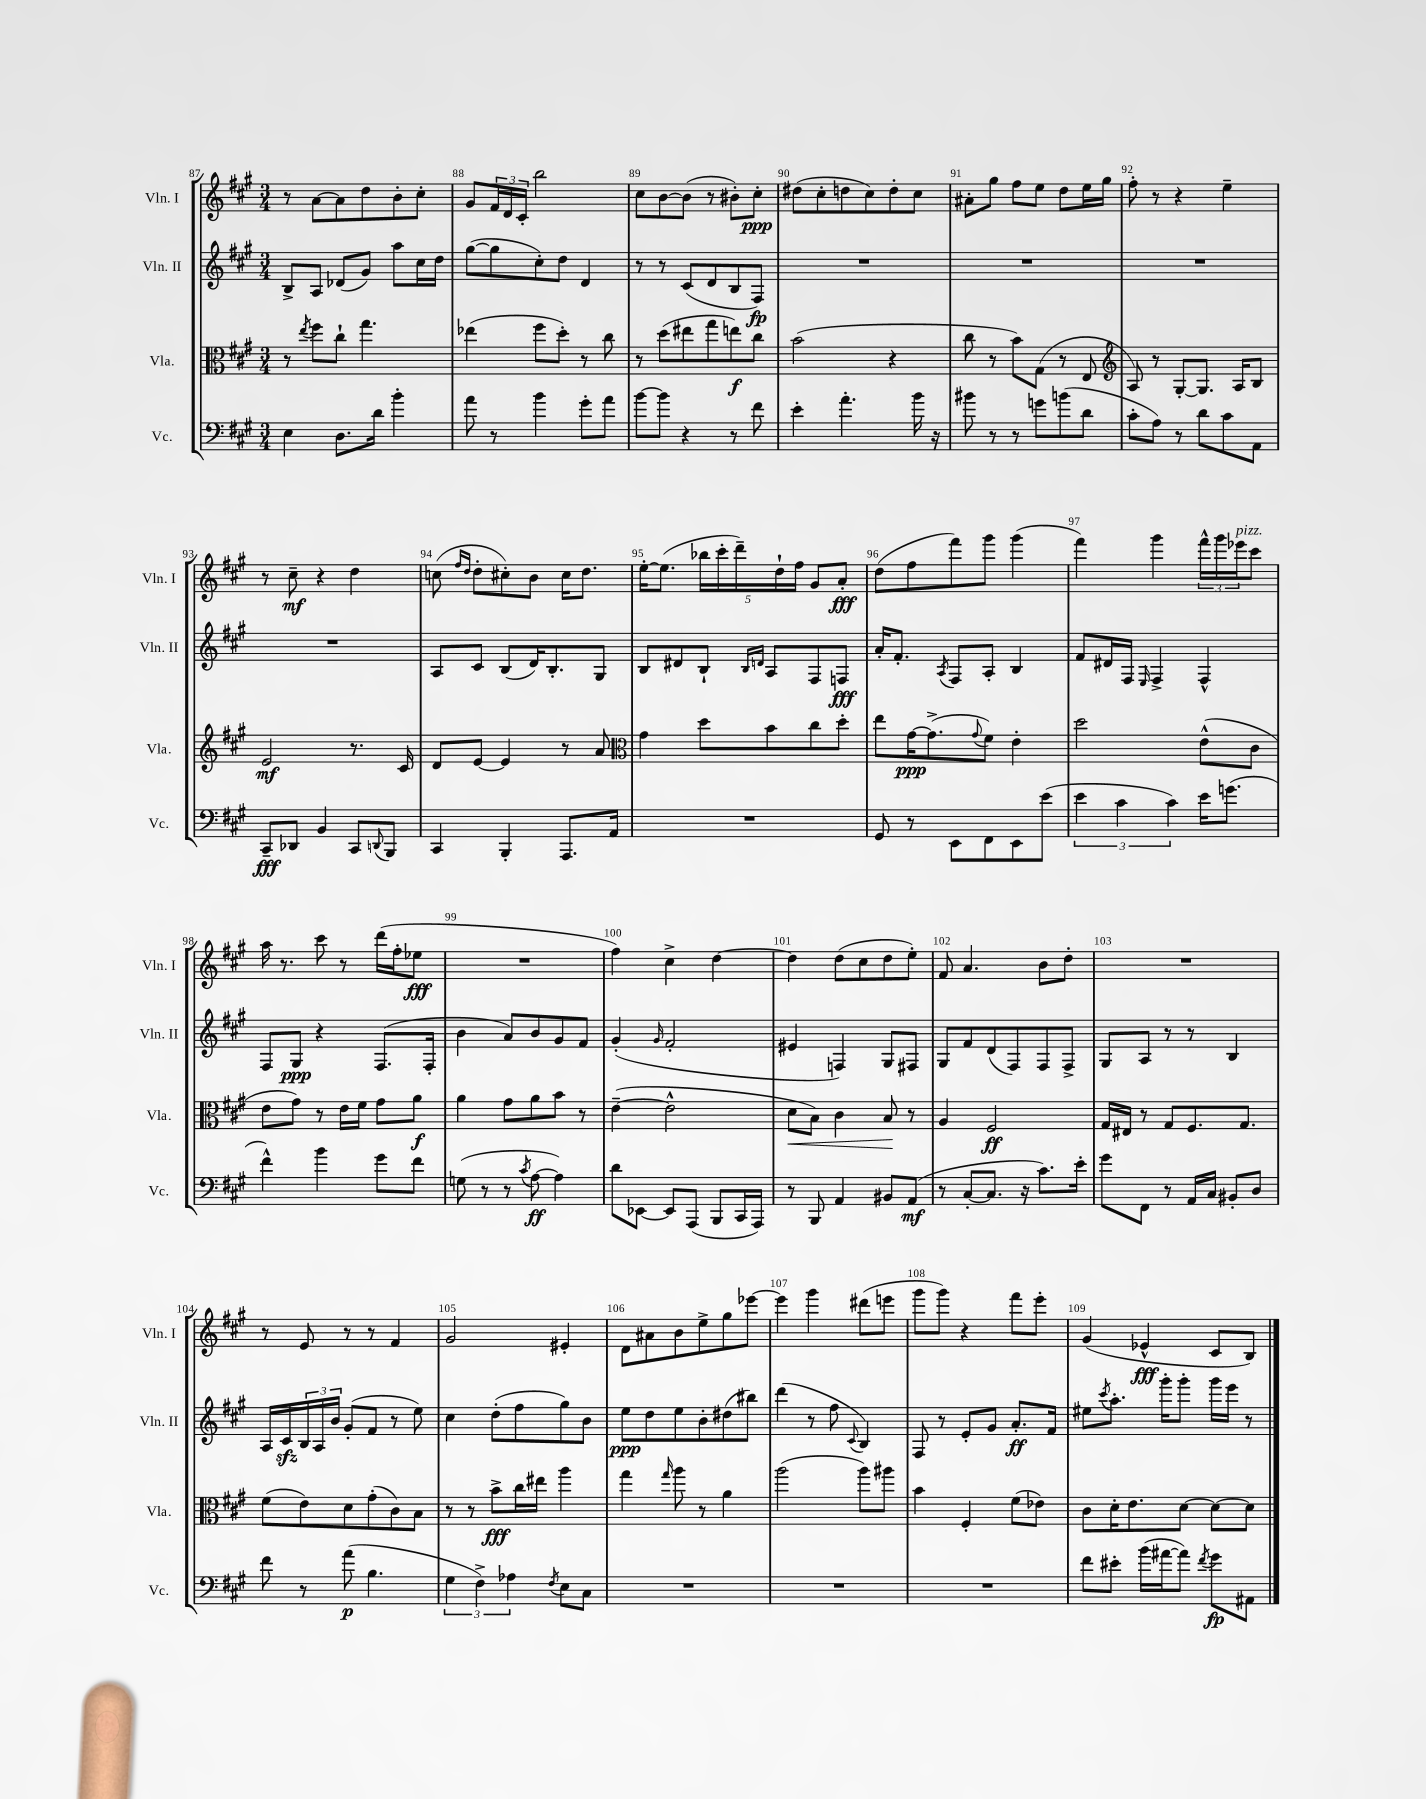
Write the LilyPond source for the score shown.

<<
\new StaffGroup <<
\new Staff = "s0" \with { instrumentName = "Vln. I" shortInstrumentName = "Vln. I" } {
    \clef treble \key a \major \numericTimeSignature \time 3/4
    r8 a'8~ a'8 d''8 b'8-. cis''8-. |
    gis'8 \tuplet 3/2 { fis'16 d'16 cis'16-. } b''2 |
    cis''8 b'8~ b'8( r8 bis'8-.) cis''8-.\ppp |
    dis''8( cis''8-. d''8 cis''8) d''8-. cis''8 |
    ais'8-. gis''8 fis''8 e''8 d''8 e''16 gis''16 |
    fis''8-. r8 r4 e''4-- |
    r8 cis''8--\mf r4 d''4 |
    c''8( \grace { fis''16 d''16 } d''8-. cis''8-.) b'8 cis''16 d''8. |
    e''16~-. e''8.( \tuplet 5/4 { bes''16 cis'''16-. d'''16--) d''16-! fis''16 } gis'8 a'8-.\fff |
    d''8( fis''8 fis'''8) gis'''8 gis'''4( |
    fis'''4) gis'''4 \tuplet 3/2 { fis'''16-^ gis'''16 ees'''16^\markup { \italic "pizz." } } cis'''8 |
    a''16 r8. cis'''8 r8 d'''16( fis''16-. ees''8\fff |
    R2. |
    fis''4) cis''4-> d''4~ |
    d''4 d''8( cis''8 d''8 e''8-.) |
    fis'8 a'4. b'8 d''8-. |
    R2. |
    r8 e'8 r8 r8 fis'4 |
    gis'2 eis'4-. |
    d'8 ais'8 b'8 e''8-> gis''8 ees'''8~ |
    ees'''4 gis'''4 dis'''8( e'''8 |
    gis'''8 gis'''8) r4 fis'''8 e'''8-. |
    gis'4( ees'4-^\fff cis'8 b8) \bar "|." |
}
\new Staff = "s1" \with { instrumentName = "Vln. II" shortInstrumentName = "Vln. II" } {
    \clef treble \key a \major \numericTimeSignature \time 3/4
    b8-> a8 des'8( gis'8) a''8 cis''16 d''16 |
    gis''8~( gis''8 cis''8-.) d''8 d'4 |
    r8 r8 cis'8( d'8 b8 fis8\fp) |
    R2. |
    R2. |
    R2. |
    R2. |
    a8 cis'8 b8( d'16) b8.-. gis8 |
    b8 dis'8 b8-! \grace { b16 d'16 } a8 fis8 f8\fff |
    a'16-. fis'8.-. \acciaccatura { a8 } fis8 a8-. b4 |
    fis'8 dis'16 fis16 \grace { e16 } fis4-> fis4-^ |
    fis8 gis8\ppp r4 fis8.( fis16-. |
    b'4 a'8) b'8 gis'8 fis'8 |
    gis'4-.( \grace { gis'16 } fis'2-. |
    eis'4 f4) gis8 fis8 |
    gis8 fis'8 d'8( fis8) fis8 fis8-> |
    gis8 a8 r8 r8 b4 |
    a16 cis'16\sfz \tuplet 3/2 { b16 a16 b'16 } gis'8-.( fis'8 r8 e''8) |
    cis''4 d''8-.( fis''8 gis''8) b'8 |
    e''8\ppp d''8 e''8 b'8-. dis''8( bis''8) |
    d'''4( r8 fis''8 \appoggiatura { cis'8 } b4) |
    fis8 r8 e'8-. gis'8 a'8.-.\ff fis'16 |
    eis''8 \acciaccatura { cis'''8 } a''8.-. gis'''16-. gis'''8-. gis'''16 e'''16 r8 \bar "|." |
}
\new Staff = "s2" \with { instrumentName = "Vla." shortInstrumentName = "Vla." } {
    \clef alto \key a \major \numericTimeSignature \time 3/4
    r8 \acciaccatura { e''8 } fis''8 cis''8-! gis''4. |
    ees''4( fis''8 d''8-.) r8 cis''8 |
    r8 d''8( eis''8 gis''8 e''8\f) cis''8 |
    b'2( r4 |
    cis''8 r8 b'8) gis8( r8 e8 |
    \clef treble a8) r8 gis8~-. gis8. a16 b8 |
    e'2\mf r8. cis'16 |
    d'8 e'8~ e'4 r8 a'8 |
    \clef alto gis'4 d''8 b'8 cis''8 d''8-. |
    e''8 gis'16~\ppp gis'8.->( \appoggiatura { gis'8 } fis'8) e'4-. |
    d''2 e'8-^( cis'8 |
    e'8 gis'8) r8 e'16 fis'16 gis'8 a'8\f |
    a'4 gis'8 a'8 b'8 r8 |
    e'4~--( e'2-^ |
    d'8\< b8) cis'4 b8\! r8 |
    a4 fis2\ff |
    gis16 eis16 r8 gis8 fis8. gis8. |
    fis'8( e'8) d'8 gis'8-.( cis'8) b8 |
    r8 r8 b'8->\fff cis''16 eis''16 a''4 |
    gis''4 \grace { gis''16 } a''8 r8 a'4 |
    a''2( a''8) ais''8 |
    b'4 fis4-. fis'8( ees'8) |
    cis'8 d'16-. e'8. d'8~ d'8~ d'8 \bar "|." |
}
\new Staff = "s3" \with { instrumentName = "Vc." shortInstrumentName = "Vc." } {
    \clef bass \key a \major \numericTimeSignature \time 3/4
    e4 d8. d'16 b'4-. |
    a'8 r8 b'4 gis'8-. a'8 |
    b'8~ b'8 r4 r8 fis'8 |
    e'4-. a'4.-. b'16 r16 |
    bis'8 r8 r8 g'8 b'8( d'8 |
    cis'8-. a8) r8 d'8 cis'8 a,8 |
    cis,8--\fff des,8 b,4 cis,8 \appoggiatura { d,8 } b,,8 |
    cis,4 b,,4-. a,,8. a,16 |
    R2. |
    gis,8 r8 e,8 fis,8 e,8 e'8( |
    \tuplet 3/2 { e'4 cis'4 cis'4) } e'16 g'8.( |
    fis'4-^) b'4 gis'8 fis'8 |
    g8( r8 r8 \acciaccatura { cis'8 } a8~\ff a4) |
    d'8 ees,8~ ees,8 a,,8( b,,8 cis,16 a,,16) |
    r8 b,,8 a,4 bis,8 a,8\mf( |
    r8 cis8~-. cis8. r16 cis'8.) e'16-. |
    gis'8 fis,8 r8 a,16 cis16 bis,8-. d8 |
    fis'8 r8 a'8\p( b4. |
    \tuplet 3/2 { gis4 fis4->) aes4 } \acciaccatura { fis8 } e8 cis8 |
    R2. |
    R2. |
    R2. |
    fis'8 eis'8-. b'16( ais'16~ ais'8) \acciaccatura { fis'8 } gis'8\fp ais,8 \bar "|." |
}
>>
>>
\layout { \context { \Score currentBarNumber = #87 \override BarNumber.break-visibility = ##(#f #t #t) barNumberVisibility = #all-bar-numbers-visible } }
